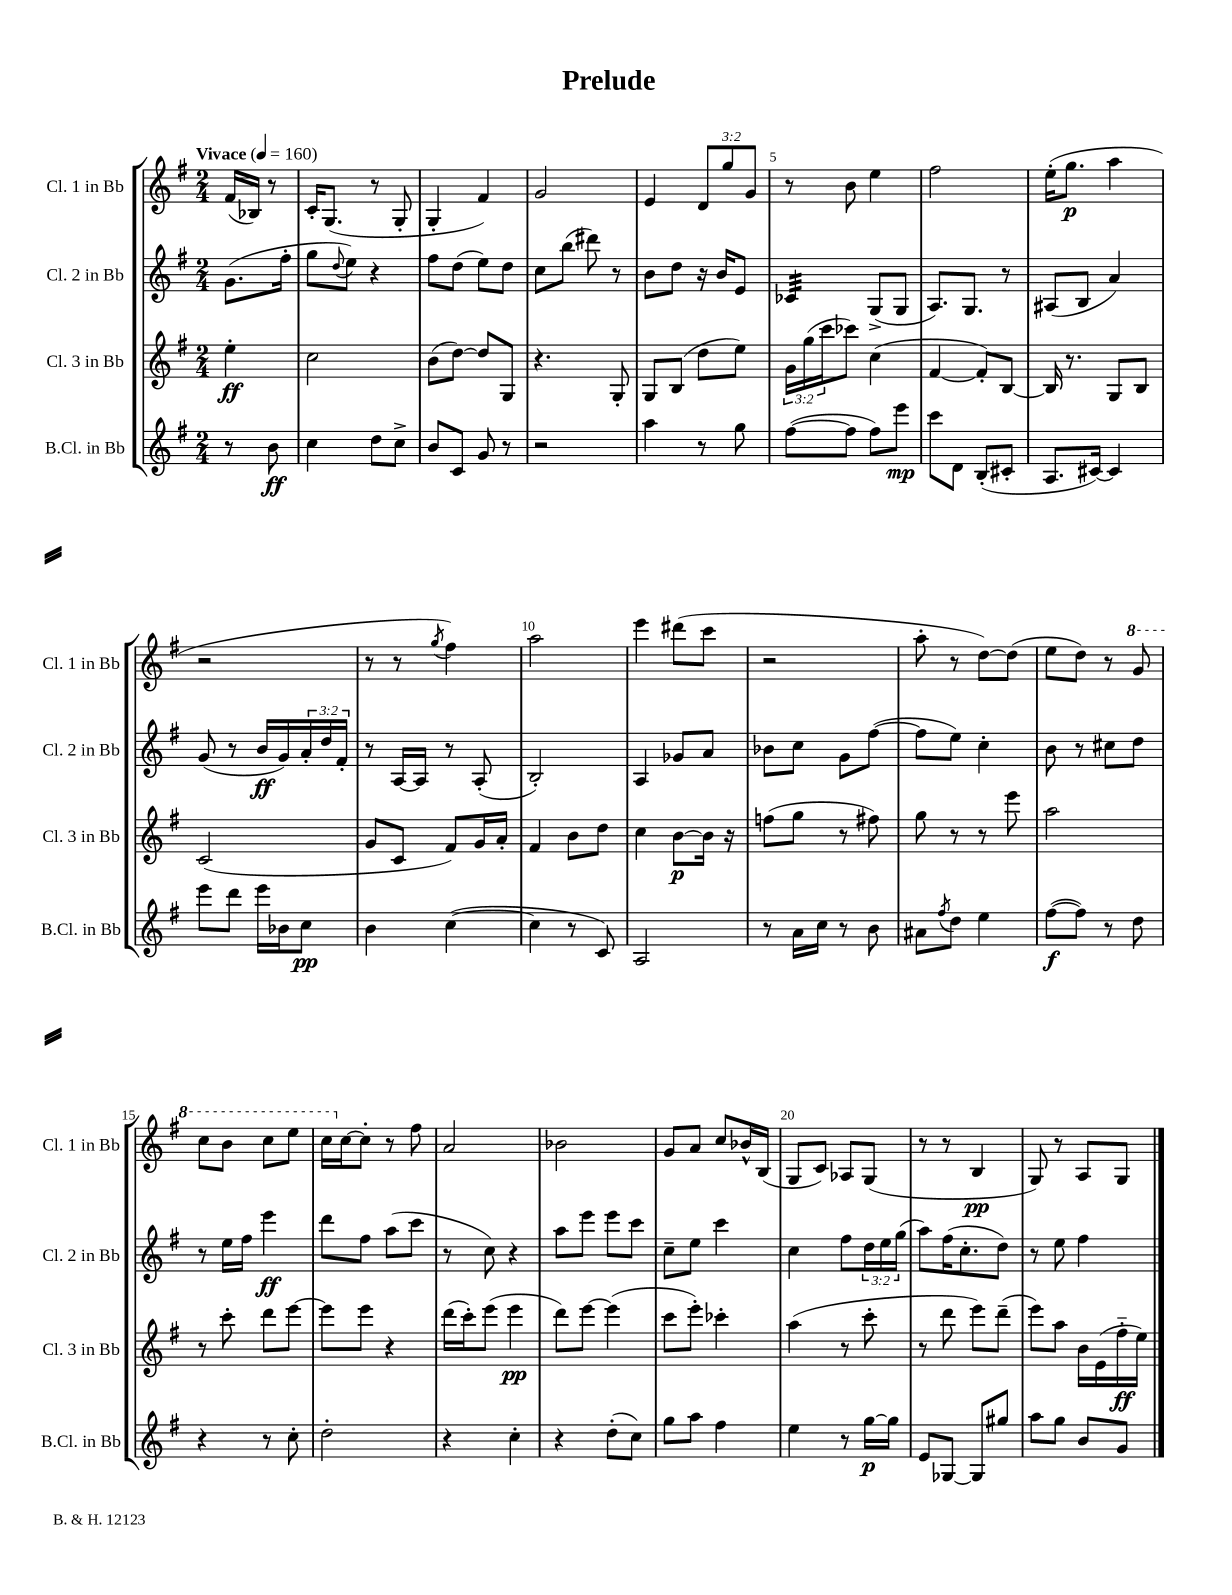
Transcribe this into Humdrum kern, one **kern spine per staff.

**kern	**kern	**kern	**kern
*staff4	*staff3	*staff2	*staff1
*clefG2	*clefG2	*clefG2	*clefG2
*k[f#]	*k[f#]	*k[f#]	*k[f#]
*M2/4	*M2/4	*M2/4	*M2/4
*MM160	*MM160	*MM160	*MM160
8r	4ee'	(8.g	(16f#
.	.	.	16B-)
8b	.	.	8r
.	.	16ff#'	.
=	=	=	=
4cc	2cc	8gg	16c'
.	.	.	(8.G
.	.	8qqdd	.
.	.	8ee)	.
8dd	.	4r	8r
8cc^	.	.	8G'
=	=	=	=
8b	(8b	8ff#	4G'
8c	[8dd)	(8dd	.
8g	8dd]	8ee)	4f#)
8r	8G	8dd	.
=	=	=	=
2r	4.r	8cc	2g
.	.	(8bb	.
.	.	8ddd#)	.
.	8G'	8r	.
=	=	=	=
4aa	8G	8b	4e
.	(8B	8dd	.
8r	8dd	16r	12d
.	.	16b	.
.	.	.	12gg
8gg	8ee)	8e	.
.	.	.	12g
=	=	=	=
([8ff#	24g	4c-	8r
.	(24gg	.	.
.	24ccc	.	.
8ff#]	8ccc-)	.	8b
8ff#)	(4cc	(8G^	4ee
8eee	.	8G	.
=	=	=	=
8ccc	[4f#	8.A)	2ff#
8d	.	.	.
.	.	8.G	.
(8B'	8f#'])	.	.
8c#'	[8B	8r	.
=	=	=	=
8.A	16B]	(8A#	(16ee'
.	8.r	.	8.gg
.	.	8B	.
[16c#)	.	.	.
4c#]	8G	4a)	4aa
.	8B	.	.
=	=	=	=
8eee	(2c	(8g	2r
8ddd	.	8r	.
16eee	.	16b	.
16b-	.	16g)	.
8cc	.	24a'	.
.	.	24dd	.
.	.	24f#'	.
=	=	=	=
4b	8g	8r	8r
.	8c	[16A	8r
.	.	16A]	.
.	.	.	8qgg
([4cc	8f#)	8r	4ff#)
.	16g	(8A'	.
.	16a'	.	.
=	=	=	=
4cc]	4f#	2B')	2aa
8r	8b	.	.
8c)	8dd	.	.
=	=	=	=
2A	4cc	4A	4eee
.	[8b	8g-	(8ddd#
.	16b]	8a	8ccc
.	16r	.	.
=	=	=	=
8r	(8ff	8b-	2r
16a	8gg	8cc	.
16cc	.	.	.
8r	8r	8g	.
8b	8ff#)	([8ff#	.
=	=	=	=
8a#	8gg	8ff#]	8aa'
8qff#	.	.	.
8dd	8r	8ee)	8r
4ee	8r	4cc'	[8dd)
.	8eee	.	(8dd]
=	=	=	=
([8ff#	2aa	8b	8ee
8ff#])	.	8r	8dd)
8r	.	8cc#	8r
8dd	.	8dd	8gg
=	=	=	=
4r	8r	8r	8ccc
.	8ccc'	16ee	8bb
.	.	16ff#	.
8r	8ddd	4eee	8ccc
8cc'	[8eee	.	8eee
=	=	=	=
2dd'	8eee]	8ddd	16ccc
.	.	.	[16cc
.	8eee	8ff#	8cc']
.	4r	(8aa	8r
.	.	8ccc	8ff#
=	=	=	=
4r	(16ddd	8r	2a
.	16ccc')	.	.
.	(8eee	8cc)	.
4cc'	4eee	4r	.
=	=	=	=
4r	8ddd)	8aa	2b-
.	[8eee	8eee	.
(8dd'	(4eee]	8eee	.
8cc)	.	8ccc	.
=	=	=	=
8gg	8ccc	8cc~	8g
8aa	8eee')	8ee	8a
4ff#	4ccc-'	4ccc	8cc
.	.	.	16b-^^
.	.	.	(16B
=	=	=	=
4ee	(4aa	4cc	8G
.	.	.	8c)
8r	8r	8ff#	8A-
[16gg	8ccc'	24dd	(8G
.	.	24ee	.
16gg]	.	.	.
.	.	(24gg	.
=	=	=	=
8e	8r	8aa)	8r
[8G-	8ddd	(16ff#	8r
.	.	8.cc'	.
8G-]	8eee)	.	4B
8gg#	(8ddd~	8dd)	.
=	=	=	=
8aa	8eee)	8r	8G)
8gg	8aa	8ee	8r
8b	16b	4ff#	8A
.	(16e	.	.
8g	16ff#'~	.	8G
.	16ee)	.	.
==	==	==	==
*-	*-	*-	*-
